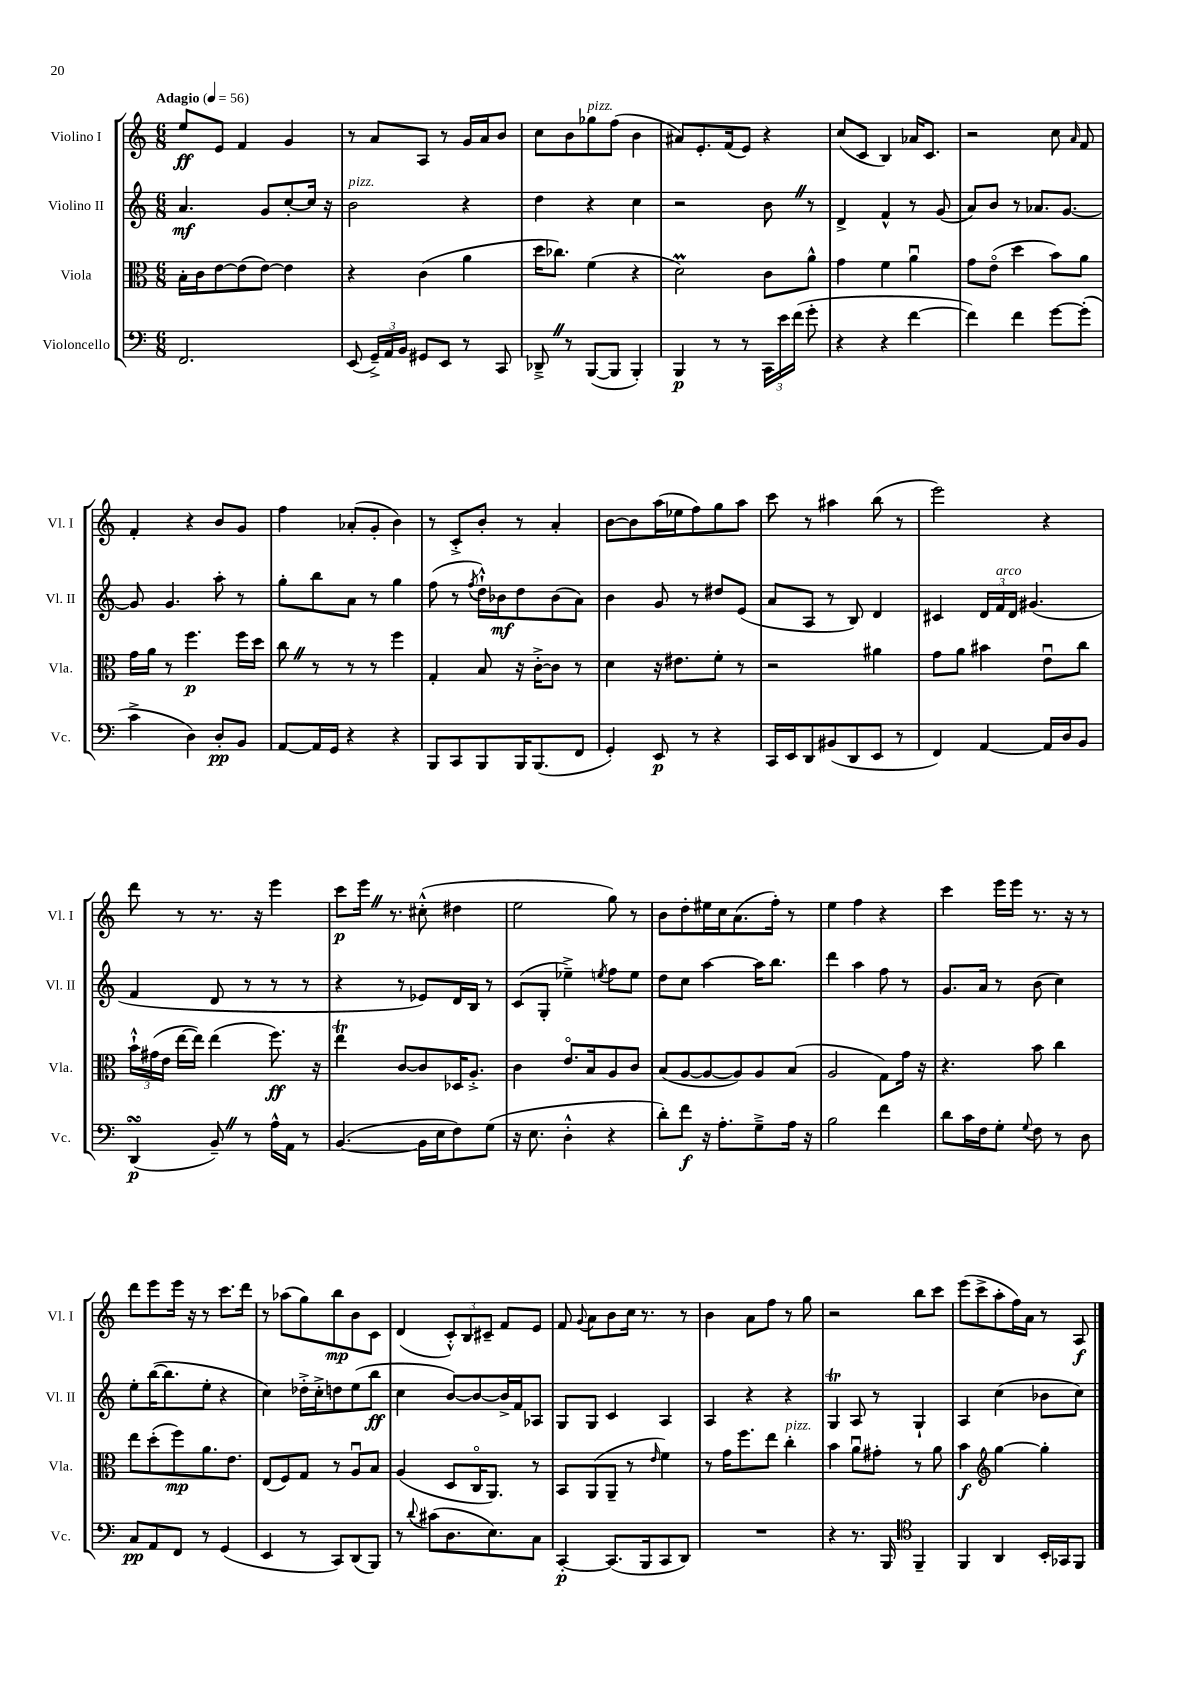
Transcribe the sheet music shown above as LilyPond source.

<<
\new StaffGroup <<
\new Staff = "s0" \with { instrumentName = "Violino I" shortInstrumentName = "Vl. I" } {
    \clef treble \key c \major \numericTimeSignature \time 6/8 \tempo "Adagio" 4 = 56
    \autoBeamOff e''8[\ff e'8] f'4 g'4 |
    r8 a'8[ a8] r8 g'16[ a'16 b'8] |
    c''8[ b'8 ges''8^\markup { \italic "pizz." } f''8]( b'4 |
    ais'8[) e'8.-. f'16( e'8]) r4 |
    c''8[( c'8] b4) aes'16[ c'8.] |
    r2 c''8 \grace { a'16 } f'8 |
    f'4-. r4 b'8[ g'8] |
    f''4 aes'8[-.( g'8]-. b'4) |
    r8 c'8[-.-> b'8]-. r8 a'4-. |
    b'8[~ b'8 a''16( ees''16 f''8) g''8 a''8] |
    c'''8 r8 ais''4 b''8( r8 |
    e'''2) r4 |
    d'''8 r8 r8. r16 e'''4 |
    c'''8[\p e'''16] \once \override BreathingSign.text = \markup { \musicglyph "scripts.caesura.straight" } \breathe r8. cis''8-.-^( dis''4 |
    e''2 g''8) r8 |
    b'8[ d''8-. eis''16 c''16 a'8.( f''16]-.) r8 |
    e''4 f''4 r4 |
    c'''4 e'''16[ e'''16] r8. r16 r8 |
    d'''8[ e'''8 e'''16] r16 r8 c'''8.[ d'''16] |
    r8 aes''8[( g''8) b''8\mp b'8 c'8] |
    d'4( \tuplet 3/2 { c'8[-.-^) b8 cis'8]-- } f'8[ e'8] |
    f'8 \appoggiatura { g'8 } a'8[ b'8 c''16] r8. r8 |
    b'4 a'8[ f''8] r8 g''8 |
    r2 b''8[ c'''8] |
    e'''8[( c'''8-> a''8-. f''16) a'16] r8 a8\f \bar "|." |
}
\new Staff = "s1" \with { instrumentName = "Violino II" shortInstrumentName = "Vl. II" } {
    \clef treble \key c \major \numericTimeSignature \time 6/8
    \autoBeamOff a'4.\mf g'8[ c''8~-. c''16] r16 |
    b'2^\markup { \italic "pizz." } r4 |
    d''4 r4 c''4 |
    r2 b'8 \once \override BreathingSign.text = \markup { \musicglyph "scripts.caesura.straight" } \breathe r8 |
    d'4-> f'4-^ r8 g'8( |
    a'8[) b'8] r8 aes'8.[ g'8.]~ |
    g'8 g'4. a''8-. r8 |
    g''8[-. b''8 a'8] r8 g''4 |
    f''8( r8 \acciaccatura { f''8 } d''16[-!-^) bes'16\mf d''8 bes'8( a'8]) |
    b'4 g'8 r8 dis''8[ e'8]( |
    a'8[ a8] r8 b8) d'4 |
    cis'4 \tuplet 3/2 { d'16[ f'16^\markup { \italic "arco" } d'16] } gis'4.( |
    f'4 d'8 r8 r8 r8 |
    r4 r8 ees'8[) d'16 b16] r8 |
    c'8[( g8]-. ees''4--->) \acciaccatura { e''8 } f''8[ e''8] |
    d''8[ c''8] a''4~ a''16[ b''8.] |
    d'''4 a''4 f''8 r8 |
    g'8.[ a'16] r8 b'8( c''4) |
    e''8[-. b''16~( b''8. e''8]-. r4 |
    c''4) des''16[-.-> c''16-.-> d''8 e''8( b''8]\ff |
    c''4 b'8[~) b'8~ b'16-> f'16 aes8] |
    g8[ g8] c'4 a4 |
    a4 r4 r4 |
    g4\trill a8 r8 g4-! |
    a4 c''4( bes'8[ c''8]) \bar "|." |
}
\new Staff = "s2" \with { instrumentName = "Viola" shortInstrumentName = "Vla." } {
    \clef alto \key c \major \numericTimeSignature \time 6/8
    \autoBeamOff b16[-. c'16 e'8~ e'8( e'8]~) e'4 |
    r4 c'4( a'4 |
    d''16[ ces''8.]) f'4( r4 |
    d'2\prall) c'8[ a'8]-^ |
    g'4 f'4 a'4\downbow |
    g'8[ e'8]\flageolet( d''4 b'8[) a'8] |
    g'16[ a'16] r8 f''4.\p f''16[ d''16] |
    c''8 \once \override BreathingSign.text = \markup { \musicglyph "scripts.caesura.straight" } \breathe r8 r8 r8 f''4 |
    g4-. b8 r16 c'16[~-.-> c'8] r8 |
    d'4 r16 eis'8.[ f'8]-. r8 |
    r2 ais'4 |
    g'8[ a'8] bis'4 e'8[\downbow c''8] |
    \tuplet 3/2 { b'16[-!-^ gis'16( e'16] } e''16[~ e''16]) e''4( f''8.\ff) r16 |
    e''4\trill c'8[~ c'8 des16 a8.]-.-> |
    c'4 e'8.[\flageolet b16 a8 c'8] |
    b8[( a8~ a8~ a8) a8 b8]( |
    a2 g8[) g'16] r16 |
    r4. b'8 c''4 |
    e''8[ d''8-.( f''8\mp) a'8. e'8.] |
    e8[( f8) g8] r8 a8[\downbow b8] |
    a4( d8[ c16\flageolet a,8.]) r8 |
    b,8[ a,8( a,8]-- r8 \grace { e'16 } f'4) |
    r8 g'16[ f''8. e''8] c''4-.^\markup { \italic "pizz." } |
    b'4 a'8[\downbow gis'8]-. r8 a'8 |
    b'4\f \clef treble g''4~ g''4-. \bar "|." |
}
\new Staff = "s3" \with { instrumentName = "Violoncello" shortInstrumentName = "Vc." } {
    \clef bass \key c \major \numericTimeSignature \time 6/8
    \autoBeamOff f,2. |
    e,8( \tuplet 3/2 { g,16[--->) a,16 b,16] } gis,8[ e,8] r8 c,8 |
    des,8---> \once \override BreathingSign.text = \markup { \musicglyph "scripts.caesura.straight" } \breathe r8 b,,8[~( b,,8] b,,4-.) |
    b,,4\p r8 r8 \tuplet 3/2 { c,16[ e'16 f'16]( } g'8-. |
    r4 r4 f'4~ |
    f'4) f'4 g'8[~ g'8]-.( |
    c'4-> d4) d8[-.\pp b,8] |
    a,8[~ a,16 g,16] r4 r4 |
    b,,8[ c,8 b,,8 b,,16 b,,8.( f,8] |
    g,4-.) e,8\p r8 r4 |
    c,16[ e,16 d,8 bis,8( d,8 e,8] r8 |
    f,4) a,4~ a,16[ d16 b,8] |
    d,4\turn\p( b,8--) \once \override BreathingSign.text = \markup { \musicglyph "scripts.caesura.straight" } \breathe r8 a16[-^ a,16] r8 |
    b,4.~( b,16[ e16 f8) g8]( |
    r16 e8. d4-.-^ r4 |
    d'8[-.) f'8]\f r16 a8.[-. g8---> a16] r16 |
    b2 f'4 |
    d'8[ c'16 f16 g8]-. \appoggiatura { g8 } f8 r8 d8 |
    c8[\pp a,8 f,8] r8 g,4( |
    e,4 r8 c,8[) d,8( b,,8]) |
    r8 \appoggiatura { d'8 } cis'8[( d8. e8.) c8] |
    c,4~-.\p c,8.[( b,,16 c,8 d,8]) |
    R2. |
    r4 r8. b,,16 \clef tenor f,4-- |
    f,4 a,4 b,16[-. ges,16 f,8] \bar "|." |
}
>>
>>
\layout { \context { \Score \remove "Bar_number_engraver" } }
